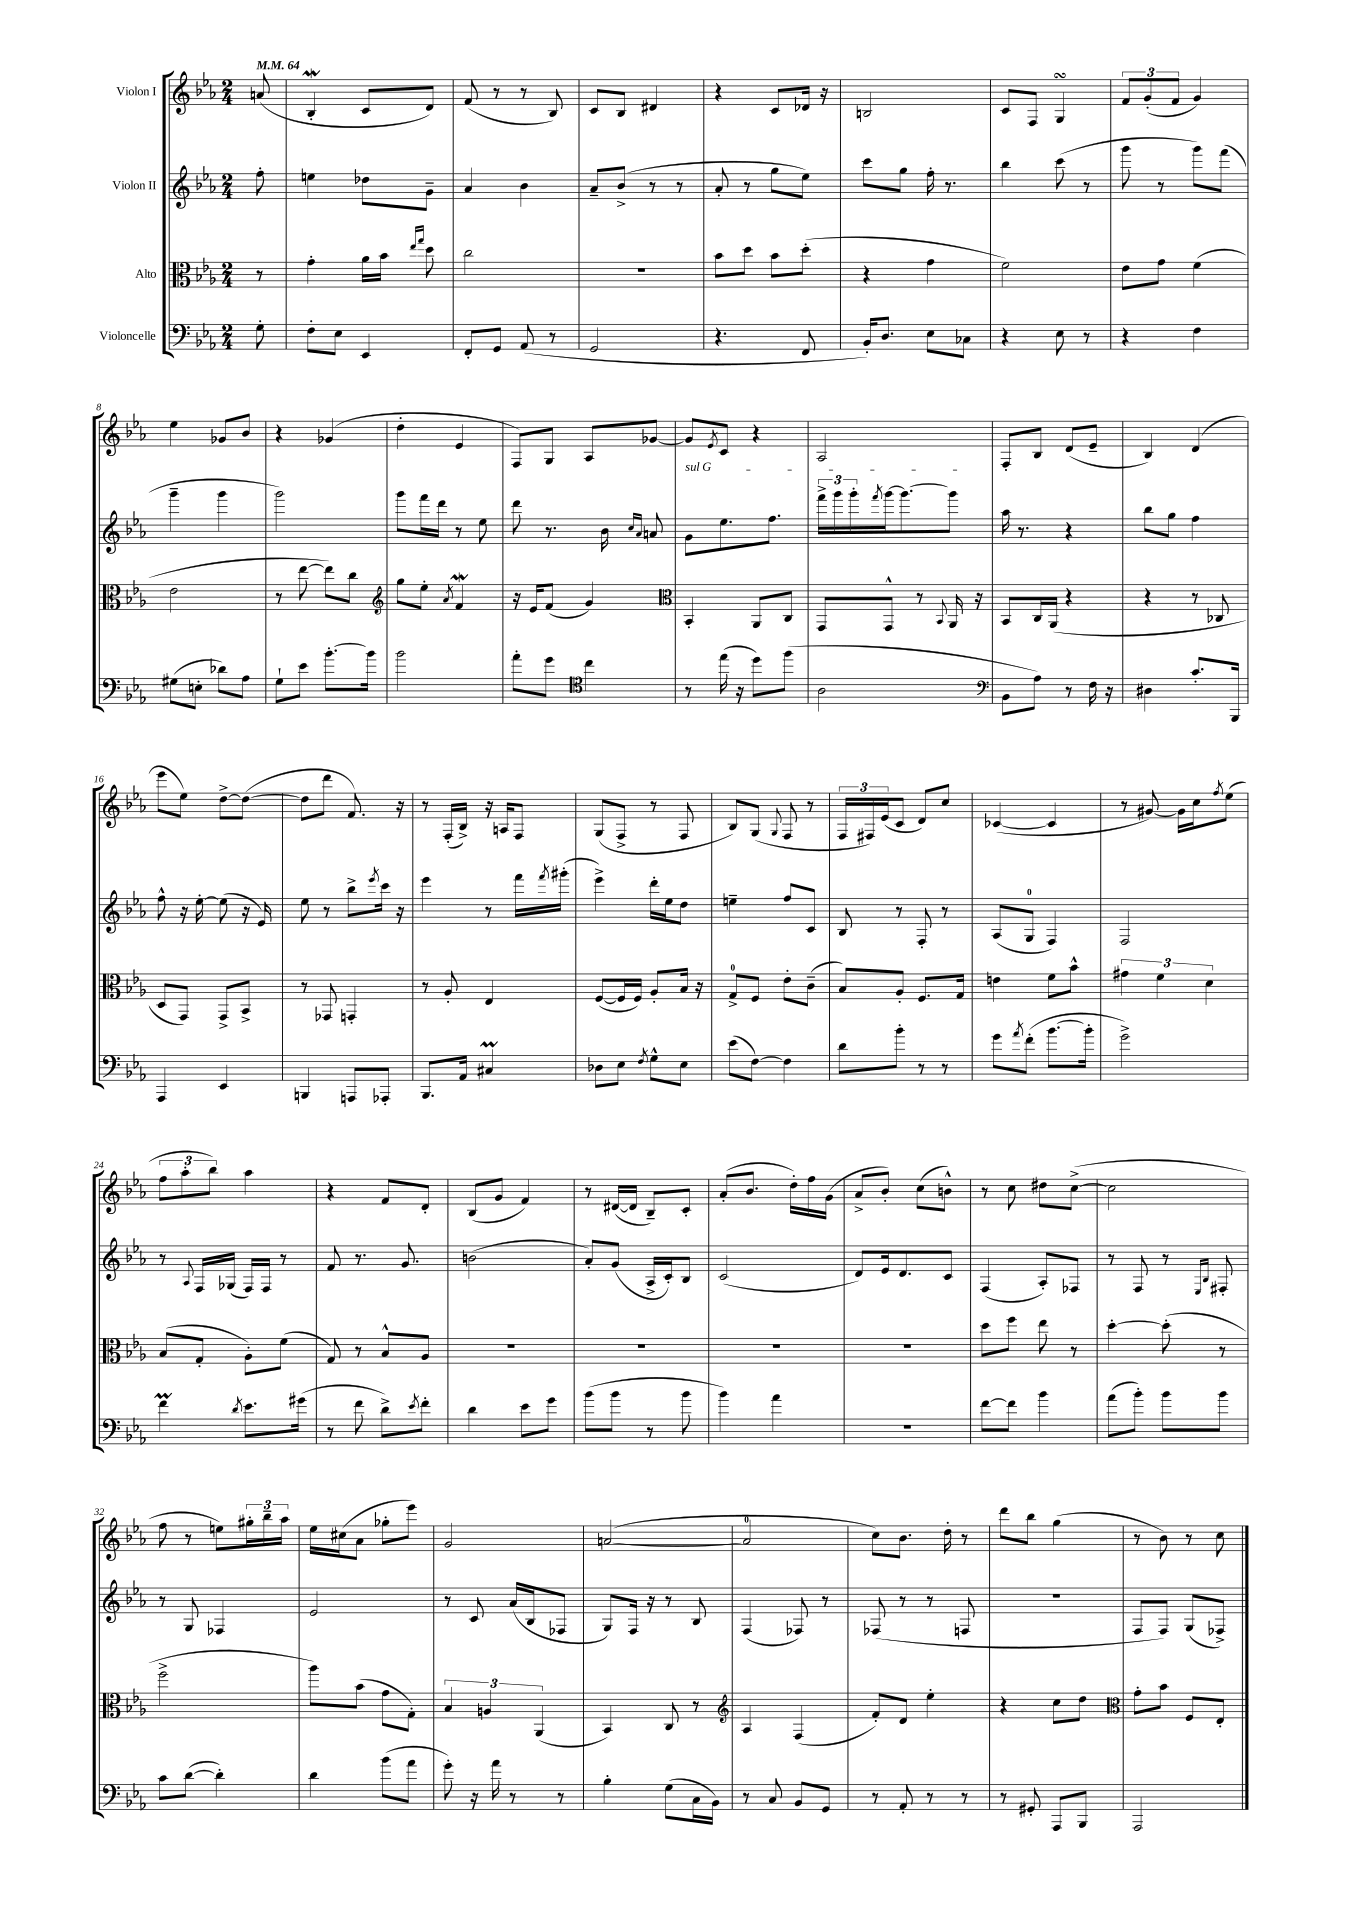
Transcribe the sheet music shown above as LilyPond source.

<<
\new StaffGroup <<
\new Staff = "s0" \with { instrumentName = "Violon I" } {
    \clef treble \key ees \major \numericTimeSignature \time 2/4 \partial 8 \tempo 4 = 64
    a'8( |
    bes4-.\mordent c'8 d'8) |
    f'8( r8 r8 bes8) |
    c'8 bes8 dis'4 |
    r4 c'8 des'16 r16 |
    b2 |
    c'8 f8 g4\turn |
    \tuplet 3/2 { f'8 g'8-.( f'8 } g'4) |
    ees''4 ges'8 bes'8 |
    r4 ges'4( |
    d''4-. ees'4 |
    f8) g8 aes8 ges'8~ |
    ges'8 \acciaccatura { ees'8 } c'8 r4 |
    aes2 |
    f8-. bes8 d'8( ees'8-- |
    bes4) d'4( |
    ees'''8 ees''8) d''8~-> d''8~( |
    d''8 d'''8 f'8.) r16 |
    r8 f16-.( bes16->) r16 a16 f8 |
    g8( f8-> r8 f8 |
    bes8) g8( \appoggiatura { g8 } f8 r8 |
    \tuplet 3/2 { f16 fis16) ees'16( } c'8 d'8) c''8 |
    ces'4~( ces'4 |
    r8 gis'8~) gis'16 c''16 \acciaccatura { f''8 } ees''8( |
    \tuplet 3/2 { f''8 aes''8-. bes''8) } aes''4 |
    r4 f'8 d'8-. |
    bes8( g'8 f'4) |
    r8 dis'16~( dis'16 bes8--) c'8-. |
    aes'8-.( bes'8. d''16-.) f''16 g'16( |
    aes'8-> bes'8-.) c''8( b'8-^) |
    r8 c''8 dis''8 c''8~->( |
    c''2 |
    f''8 r8 e''8) \tuplet 3/2 { gis''16-. bes''16-- aes''16 } |
    ees''16 cis''16( aes'8 ges''8-. ees'''8) |
    g'2 |
    a'2~( |
    a'2-0 |
    c''8) bes'8. d''16-. r8 |
    d'''8 bes''8 g''4( |
    r8 bes'8) r8 c''8 \bar "|." |
}
\new Staff = "s1" \with { instrumentName = "Violon II" } {
    \clef treble \key ees \major \numericTimeSignature \time 2/4 \partial 8
    f''8-. |
    e''4 des''8 g'8-- |
    aes'4 bes'4 |
    aes'8-- bes'8->( r8 r8 |
    aes'8-. r8 g''8 ees''8) |
    c'''8 g''8 f''16-. r8. |
    bes''4 c'''8( r8 |
    g'''8 r8 g'''8) f'''8( |
    g'''4-- g'''4 |
    g'''2) |
    g'''8 f'''16 d'''16 r8 ees''8 |
    d'''8 r8. bes'16 \grace { c''16 aes'16 } a'8 |
    \once \override TextSpanner.bound-details.left.text = \markup { \italic "sul G" } g'8\startTextSpan ees''8. f''8. |
    \tuplet 3/2 { f'''16-> g'''16 g'''16-. } \acciaccatura { f'''8 } g'''16~ g'''8.~ g'''8\stopTextSpan |
    aes''16 r8. r4 |
    bes''8 g''8 f''4 |
    f''8-^ r16 ees''16~-. ees''8( r16 ees'16) |
    ees''8 r8 bes''8-> \acciaccatura { ees'''8 } c'''16 r16 |
    ees'''4 r8 f'''16 \acciaccatura { f'''8 } gis'''16-.( |
    ees'''4->) d'''16-. ees''16 d''8 |
    e''4-- f''8 c'8 |
    bes8 r8 f8-. r8 |
    aes8( g8-0 f4) |
    f2 |
    r8 \appoggiatura { aes8 } f16 ges16( f16) f16 r8 |
    f'8 r8. g'8. |
    b'2( |
    aes'8-.) g'8( aes16-> c'16-.) bes8 |
    c'2( |
    d'8) ees'16 d'8. c'8 |
    f4( aes8-.) fes8 |
    r8 f8 r8 \grace { ees16 bes16 } fis8-. |
    r8 g8 fes4 |
    ees'2 |
    r8 c'8 aes'16( bes16 fes8 |
    g8) f16 r16 r8 bes8 |
    f4( fes8) r8 |
    fes8( r8 r8 f8 |
    r2 |
    f8 f8) g8( fes8->) \bar "|." |
}
\new Staff = "s2" \with { instrumentName = "Alto" } {
    \clef alto \key ees \major \numericTimeSignature \time 2/4 \partial 8
    r8 |
    g'4-. aes'16 bes'16 \grace { ees''16 g''16 } d''8 |
    c''2 |
    R2 |
    bes'8 d''8 bes'8 d''8-.( |
    r4 g'4 |
    f'2) |
    ees'8 g'8 f'4( |
    ees'2 |
    r8 ees''8~ ees''8) c''8 |
    \clef treble g''8 ees''8-. \acciaccatura { aes'8 } f'4\mordent |
    r16 ees'16 f'8( g'4) |
    \clef alto bes,4-. aes,8 c8 |
    g,8 g,8-^ r8 \appoggiatura { bes,8 } aes,16 r16 |
    bes,8 c16 aes,16( r4 |
    r4 r8 ces8 |
    d8 g,8) g,8-> bes,8-> |
    r8 ges,8 g,4-. |
    r8 aes8-. ees4 |
    f8~( f16 f16) aes8-. bes16 r16 |
    g8-0-> f8 ees'8-. c'8--( |
    bes8) aes8-. f8. g16 |
    e'4 f'8 bes'8-^ |
    \tuplet 3/2 { gis'4 f'4 d'4 } |
    bes8( g8-. aes8-.) f'8( |
    g8) r8 bes8-^ aes8 |
    R2 |
    R2 |
    R2 |
    R2 |
    d''8 f''8 ees''8 r8 |
    d''4~-. d''8-.( r8 |
    f''2-> |
    aes''8) bes'8( g'8 g8-.) |
    \tuplet 3/2 { bes4 a4 aes,4( } |
    bes,4) c8 r8 |
    \clef treble aes4 f4( |
    f'8-.) d'8 ees''4-. |
    r4 c''8 d''8 |
    \clef alto g'8-. bes'8 f8 ees8-. \bar "|." |
}
\new Staff = "s3" \with { instrumentName = "Violoncelle" } {
    \clef bass \key ees \major \numericTimeSignature \time 2/4 \partial 8
    g8-. |
    f8-. ees8 ees,4 |
    f,8-. g,8 aes,8( r8 |
    g,2 |
    r4. f,8 |
    bes,16-.) d8. ees8 ces8 |
    r4 ees8 r8 |
    r4 f4 |
    gis8( e8-. des'8) aes8 |
    g8-! ees'8 bes'8.~-. bes'16 |
    bes'2 |
    aes'8-. g'8 \clef tenor c''4 |
    r8 ees''16( r16 d''8) f''8( |
    aes2 |
    \clef bass bes,8 aes8) r8 f16 r16 |
    dis4 c'8.-. bes,,16 |
    aes,,4 ees,4 |
    b,,4 a,,8 aes,,8-. |
    bes,,8. aes,16 cis4\prall |
    des8 ees8 \acciaccatura { f8 } g8-^ ees8 |
    ees'8( f8~) f4 |
    d'8 bes'8-. r8 r8 |
    g'8 \acciaccatura { aes'8 } f'8-.( bes'8.~ bes'16-. |
    g'2->) |
    f'4\prall \acciaccatura { d'8 } ees'8. gis'16( |
    r8 f'8 d'8->) \acciaccatura { ees'8 } f'8-. |
    d'4 ees'8 g'8 |
    bes'8( bes'8 r8 bes'8 |
    bes'4) aes'4 |
    R2 |
    f'8~ f'8 bes'4 |
    aes'8( bes'8-.) bes'8 bes'8 |
    c'8 d'8~( d'4-.) |
    d'4 bes'8( aes'8 |
    g'8-.) r16 aes'16 r8 r8 |
    bes4-. g8( c16 bes,16) |
    r8 c8 bes,8 g,8 |
    r8 aes,8-. r8 r8 |
    r8 gis,8-. aes,,8 bes,,8 |
    aes,,2 \bar "|." |
}
>>
>>
